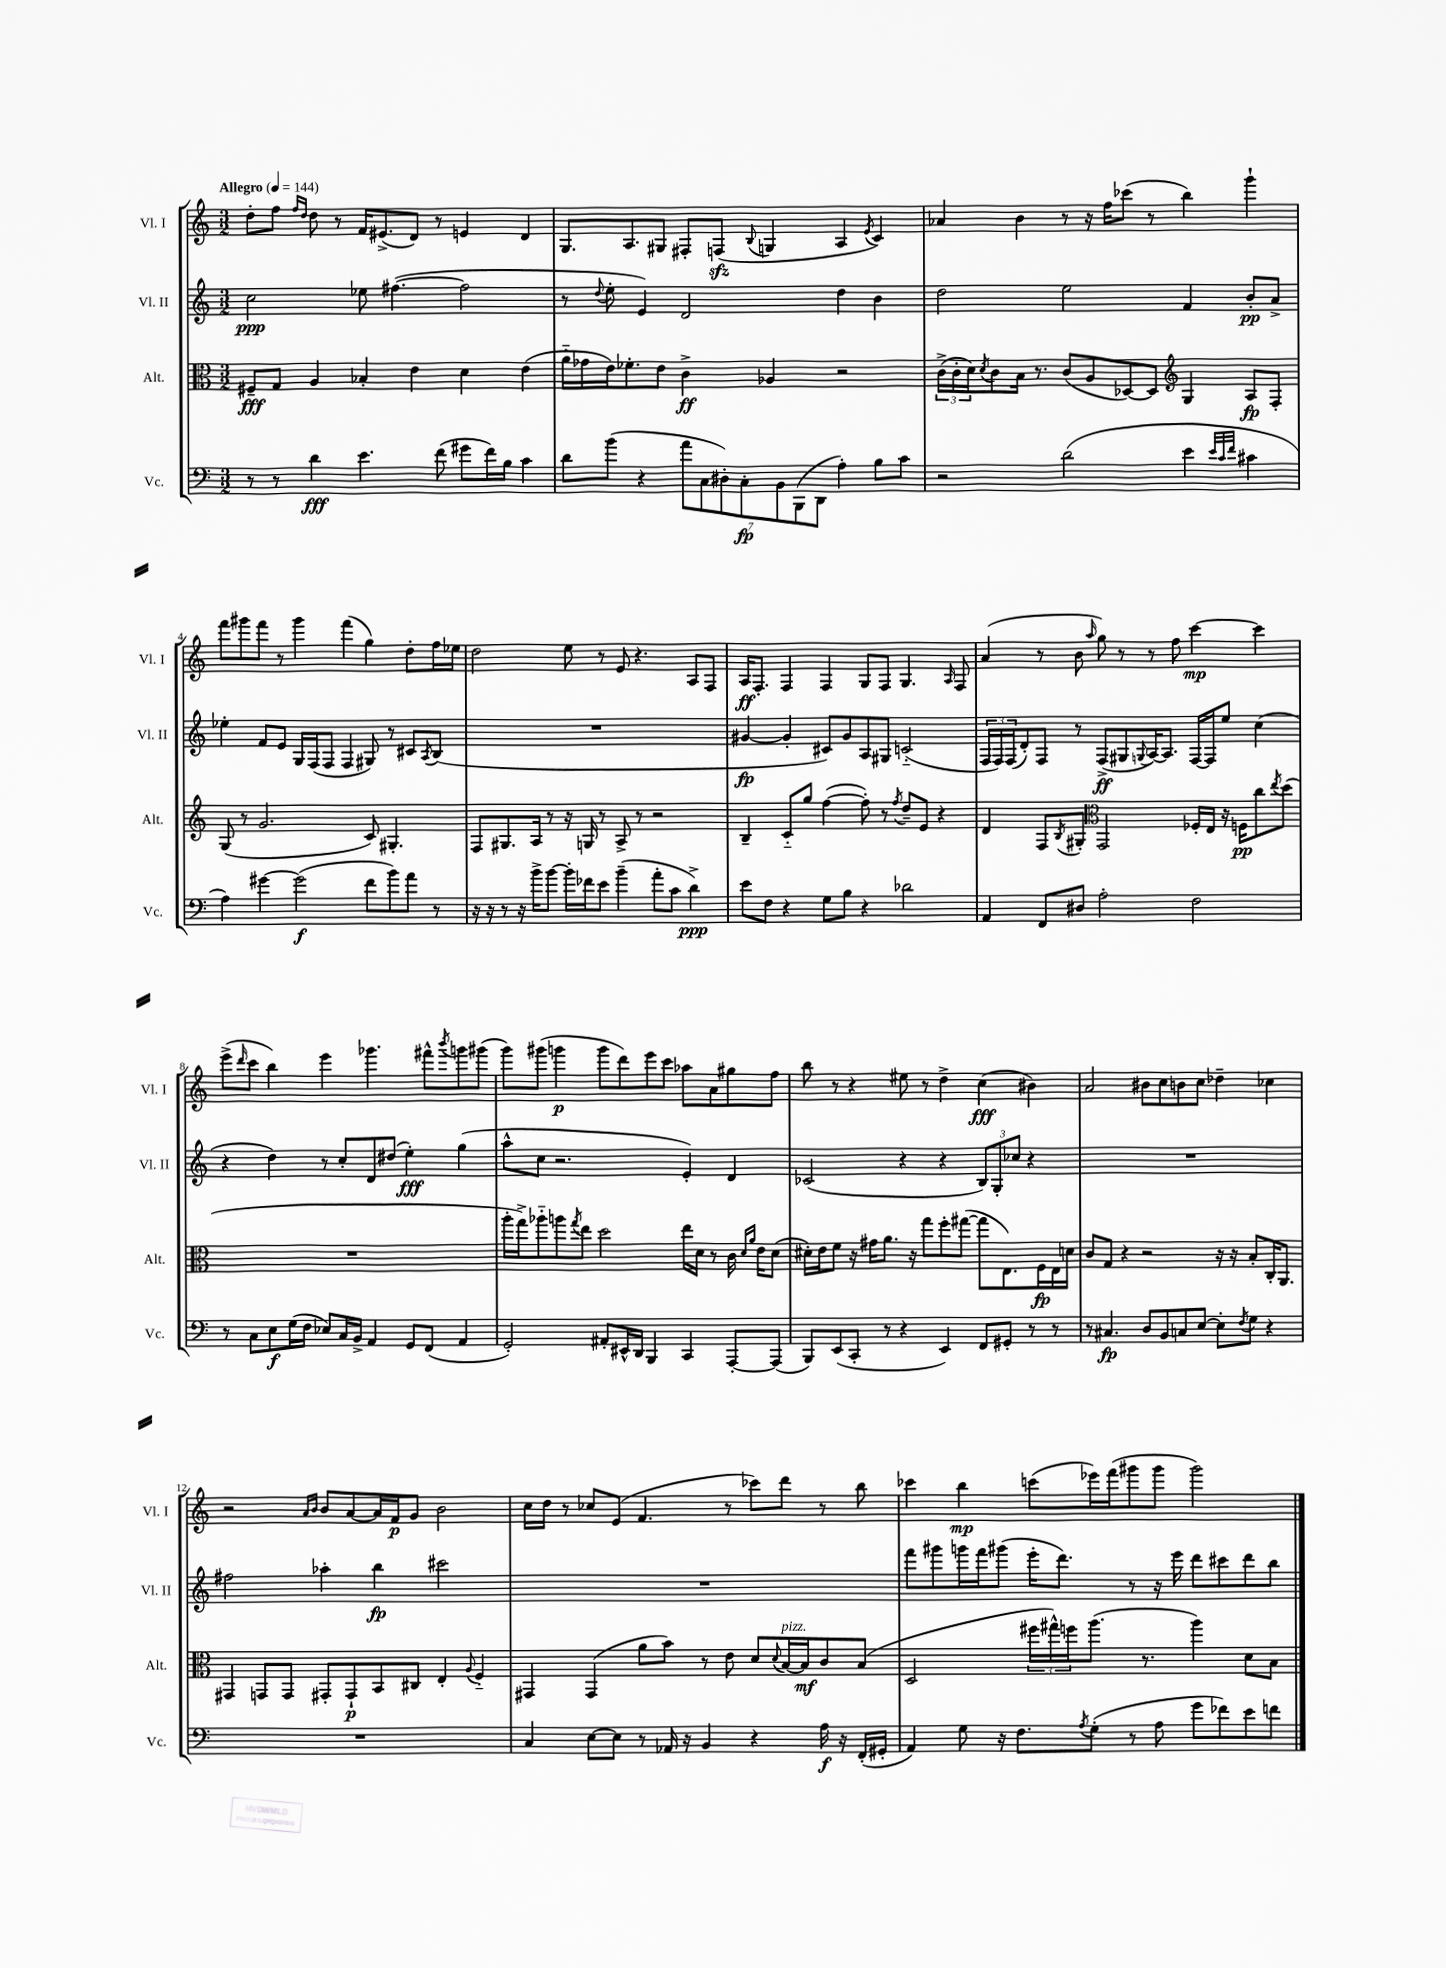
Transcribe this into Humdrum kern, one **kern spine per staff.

**kern	**kern	**kern	**kern
*staff4	*staff3	*staff2	*staff1
*clefF4	*clefC3	*clefG2	*clefG2
*k[]	*k[]	*k[]	*k[]
*M3/2	*M3/2	*M3/2	*M3/2
*MM144	*MM144	*MM144	*MM144
8r	8F#~	2cc	8dd'
8r	8G	.	8ff
.	.	.	16qqff
.	.	.	16qqdd
4d	4A	.	8dd
.	.	.	8r
4.e	4B-'	8ee-	16f
.	.	.	(8.e#^
.	.	([4.ff#	.
.	4e	.	8d)
(8f	.	.	8r
8g#	4d	2ff#]	4e
16f)	.	.	.
16B	.	.	.
4c	(4e	.	4d
=	=	=	=
8d	16a'~	8r	8.G
.	16g-	.	.
.	.	8qqdd	.
(8b	16e)	8ee'	.
.	8.f-'	.	8.A
4r	.	4e)	.
.	8e	.	8G#
14a	4c^	2d	8F#'
14C	.	.	.
.	.	.	(8F
14D#')	.	.	.
14C'	.	.	.
.	.	.	8qqB
.	4A-	.	4G
14BB	.	.	.
(14BBB	.	.	.
14DD	.	.	.
4A')	2r	4dd	4A
.	.	.	8qe
8B	.	4b	4c)
8c	.	.	.
=	=	=	=
2r	(24c^	2dd	4a-
.	24c'	.	.
.	24d)	.	.
.	8qd	.	.
.	8c	.	.
.	16B	.	4b
.	8.r	.	.
(2d	(8c	2ee	8r
.	8A	.	16r
.	.	.	16ff
.	[8D-)	.	(8ccc-
.	8D-]	.	8r
*	*clefG2	*	*
4e	4G	4f	4bb)
32qqe	.	.	.
32qqc	.	.	.
32qqf	.	.	.
4c#	8A	8b'	4ggg`
.	8F'	8a^	.
=	=	=	=
4A)	(8G	4ee-'	8fff
.	8r	.	8ggg#
[4g#	2.g	8f	8fff
.	.	8e	8r
(2g#]	.	16G	4ggg#
.	.	(16F	.
.	.	8F	.
.	.	4F	(4fff
8f	8c)	8G#)	4gg)
8b)	4.G#'	8r	.
8a	.	8c#	8dd'
.	.	8qA	.
8r	.	(8B	16ff
.	.	.	16ee-
=	=	=	=
16r	8F	1.r	2dd
16r	.	.	.
8r	8.G#	.	.
16r	.	.	.
16b^	16A	.	.
[8b	8r	.	.
16b']	16r	.	8ee
16f-	16G	.	.
8e	8r	.	8r
(4b~	8A^	.	8e
.	8r	.	4.r
8a'	2r	.	.
8c	.	.	.
4d^)	.	.	8A
.	.	.	8F
=	=	=	=
8e	4B~	[4g#	16A
.	.	.	8.F'
8F	.	.	.
4r	8c'~	4g#']	4F
.	8gg	.	.
8G	([4ff	8c#)	4F
8B	.	8g#	.
4r	8ff'])	8A	8G
.	8r	8G#	8F
.	8qff	.	.
2d-	8dd~	(2c'~	4.G
.	8e	.	.
.	4r	.	.
.	.	.	16qqA
.	.	.	8F
=	=	=	=
4AA	4d	24F	(4a
.	.	24F)	.
.	.	(24F	.
.	.	8d')	.
8FF	8F	8F	8r
.	8qB	.	.
8D#	8G#'	8r	8b
*	*clefC3	*	*
.	.	.	16qqaa
2A'	2GG	(8F^	8gg)
.	.	8G#	8r
.	.	8qqG	.
.	.	[16A)	8r
.	.	8.A]	.
.	.	.	8ff
2F	16F-'	[16F	[4ccc
.	16E	16F]	.
.	16r	8ee	.
.	16F	.	.
.	8cc	(4cc	4ccc]
.	8qee	.	.
.	(8dd	.	.
=	=	=	=
8r	1.r	4r	(8eee^
.	.	.	16qqddd
8C	.	.	8ccc
8E	.	4dd)	4bb)
(16G	.	.	.
16F	.	.	.
8E-)	.	8r	4eee
16C	.	8cc'	.
16BB^	.	.	.
4AA	.	8d	4.ggg-
.	.	(8dd#	.
8GG	.	4ee')	.
(8FF	.	.	8fff#^^
.	.	.	8qbbb
4AA	.	(4gg	8ggg
.	.	.	(8ggg#
=	=	=	=
2GG')	16aa'	8aa^^	8ggg)
.	16gg^)	.	.
.	8aa-'~	8cc	(8ggg#
.	8aa	2.r	4ggg
.	8qgg	.	.
.	8ee	.	.
8AA#'	2dd	.	8ggg
16EE#^^	.	.	8ddd)
16DD	.	.	.
4BBB	.	.	8eee
.	.	.	8ccc
4CC	16ee	4e')	8aa-
.	16d	.	.
.	8r	.	8a
[8AAA'	16c	4d	8gg#
.	16qqd	.	.
.	16qqa	.	.
.	16e	.	.
(8AAA]	(8d	.	8ff
=	=	=	=
8BBB)	16d#')	(2c-	8bb
.	16e	.	.
(8EE	8f	.	8r
8CC'	16r	.	4r
.	16g#	.	.
8r	8.a	.	.
4r	.	4r	8ee#
.	16r	.	.
.	8gg	.	8r
4EE)	8ff'	4r	4dd^
.	([8gg#	.	.
8FF	8gg#]	12B)	(4cc
.	.	12G'	.
8GG#'	8.E)	.	.
.	.	12cc-	.
8r	.	4r	4b#)
.	16F	.	.
8r	16E	.	.
.	16d	.	.
=	=	=	=
8r	8c	1.r	2a
4.C#	8G	.	.
.	4r	.	.
8D	2r	.	8b#
8BB	.	.	8cc
8C	.	.	8b
[8E	.	.	8cc
8E']	16r	.	4dd-~
.	16r	.	.
8qF	.	.	.
8G	8B'	.	.
4r	16C'	.	4cc-
.	8.AA	.	.
=	=	=	=
1.r	4GG#	2ff#	2r
.	8GG	.	.
.	8GG	.	.
.	.	.	16qqa
.	.	.	16qqb
.	8GG#'	4aa-'	8b
.	8GG#`	.	[8a
.	8BB	4bb	16a]
.	.	.	16f
.	8C#	.	8g
.	4E'	2ccc#	2b
.	8qqA	.	.
.	4F'~	.	.
=	=	=	=
4C	4GG#	1.r	16cc
.	.	.	16dd
.	.	.	8r
[8E	(4GG#	.	8cc-
8E]	.	.	(8e
8r	8a	.	4.f
16AA-	8b)	.	.
16r	.	.	.
4BB	8r	.	.
.	8e	.	8r
4r	8d	.	8ccc-)
.	8qqd	.	.
.	[16B	.	8ddd
.	16B]	.	.
16A	8c	.	8r
16r	.	.	.
(16FF'	(8B	.	8bb
16GG#'	.	.	.
=	=	=	=
4AA)	2D	8fff	4ccc-
.	.	8ggg#	.
8G	.	16ggg	4bb
.	.	16fff	.
16r	.	(8ggg#	.
8.F	.	.	.
.	24ff#	16eee'	(8ccc
.	24gg#^^)	.	.
.	.	8.ddd)	.
.	24ff	.	.
8qA	.	.	.
(8G'	(8.aa	.	16eee-)
.	.	.	(16fff
8r	.	8r	8ggg#
.	8.r	.	.
8A	.	16r	8ggg#
.	.	16eee	.
8g	4aa)	8ddd	2ggg#)
8f-)	.	8ccc#	.
8e	8d	8ddd	.
8f	8B	8bb	.
==	==	==	==
*-	*-	*-	*-
